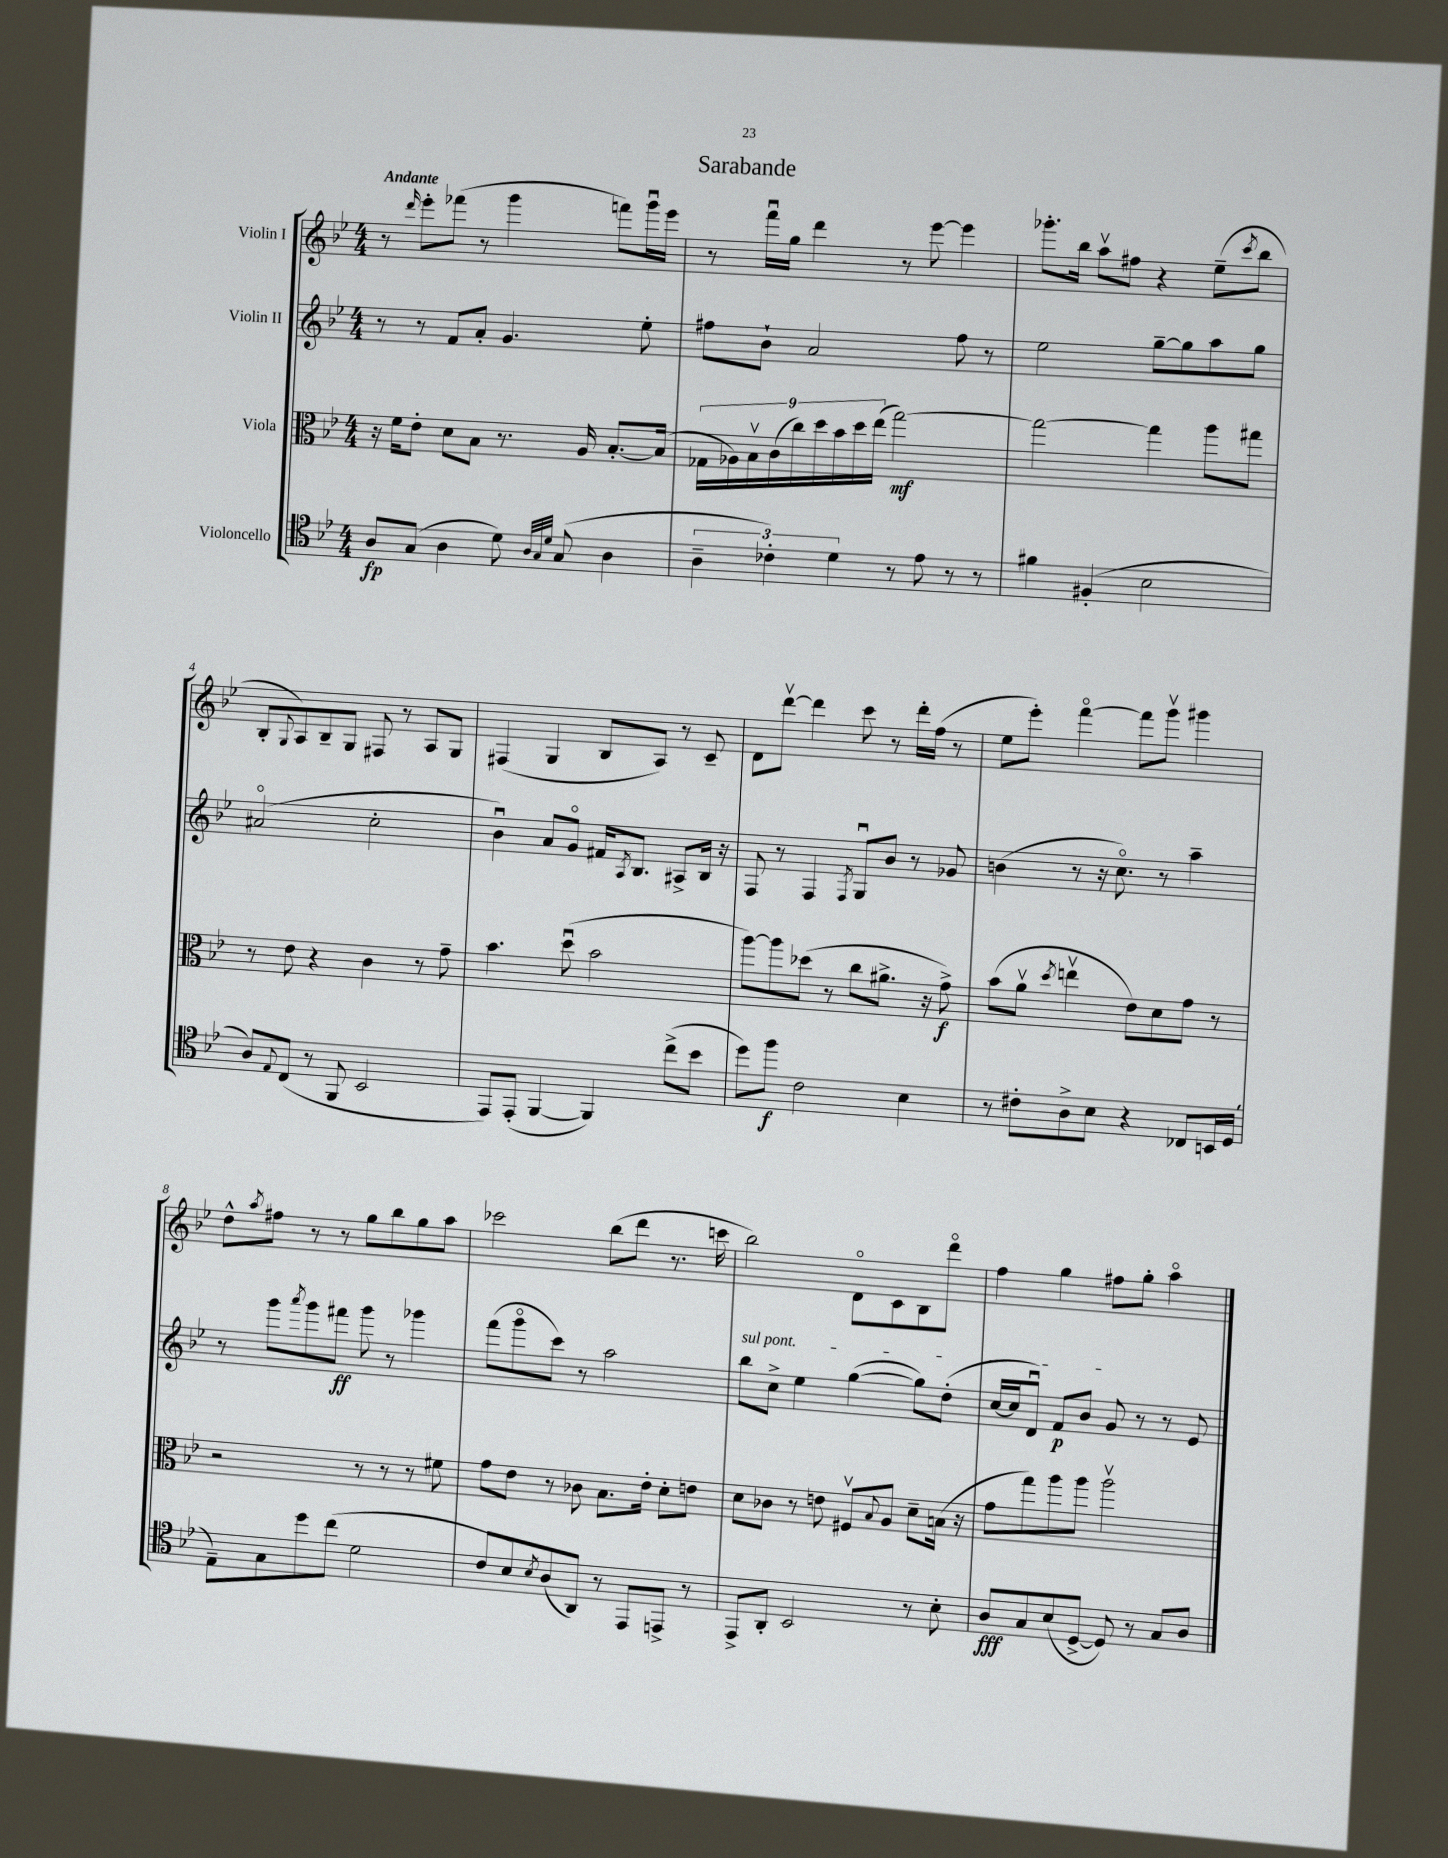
\header { title = "Sarabande" }
<<
\new StaffGroup <<
\new Staff = "s0" \with { instrumentName = "Violin I" } {
    \clef treble \key bes \major \numericTimeSignature \time 4/4 \tempo "Andante"
    r8 \grace { d'''16 } ees'''8-. fes'''8( r8 g'''4 f'''8) g'''16\downbow ees'''16 |
    r8 f'''16\downbow g''16 d'''4 r8 ees'''8~ ees'''4 |
    ges'''8.-. bes''16 a''8\upbow fis''8 r4 ees''8--( \acciaccatura { c'''8 } bes''8 |
    bes8-. \appoggiatura { g8 } a8) bes8-- g8 fis8 r8 a8 g8 |
    fis4( g4 bes8 a8) r8 c'8-- |
    d'8 d'''8~\upbow d'''4 c'''8 r8 d'''16-. f''16( r8 |
    ees''8 ees'''8-.) f'''4~\flageolet f'''8 g'''8\upbow gis'''4 |
    d''8-^ \acciaccatura { a''8 } fis''8 r8 r8 g''8 bes''8 g''8 a''8 |
    ces'''2 bes''8( d'''8 r8. c'''16 |
    bes''2) d'8\flageolet c'8 bes8 d'''8\flageolet |
    f''4 g''4 fis''8 g''8-. a''4\flageolet \bar "|." |
}
\new Staff = "s1" \with { instrumentName = "Violin II" } {
    \clef treble \key bes \major \numericTimeSignature \time 4/4
    r8 r8 f'8 a'8-. g'4. ees''8-. |
    fis''8 bes'8-! a'2 fis''8 r8 |
    ees''2 g''8~-- g''8 a''8 g''8 |
    ais'2\flageolet( c''2-. |
    bes'4\downbow) a'8 g'8\flageolet fis'16 \acciaccatura { a8 } bes8. ais8-> bes16 r16 |
    f8 r8 f4 \acciaccatura { f8 } g8\downbow bes'8 r8 ges'8 |
    b'4( r8 r16 c''8.\flageolet) r8 a''4-- |
    r8 g'''8 \acciaccatura { a'''8 } g'''8 fis'''8\ff g'''8 r8 ges'''4 |
    f'''8( g'''8\flageolet c'''8) r8 a''2 |
    \once \override TextSpanner.bound-details.left.text = \markup { \italic "sul pont." } bes''8\startTextSpan c''8-> ees''4 g''4~( g''8) d''8-.( |
    c''16~ c''16 d'8\downbow) f'8\p bes'8 g'8\stopTextSpan r8 r8 ees'8 \bar "|." |
}
\new Staff = "s2" \with { instrumentName = "Viola" } {
    \clef alto \key bes \major \numericTimeSignature \time 4/4
    r16 f'16 ees'8-. d'8 bes8 r8. a16 bes8.~-. bes16( |
    \tuplet 9/8 { ges16 aes16) bes16\upbow c'16( c''16) d''16 bes'16 d''16 ees''16( } g''2~\mf) |
    g''2~ g''4 a''8 gis''8 |
    r8 ees'8 r4 c'4 r8 g'8-- |
    bes'4. d''8\downbow( bes'2 |
    a''8~) a''8 des''8( r8 c''8 ais'8.-> r16 g'8->\f) |
    bes'8( a'8\upbow \acciaccatura { d''8 } e''4\upbow ees'8) d'8 g'8 r8 |
    r2 r8 r8 r8 fis'8 |
    g'8 ees'8 r8 ces'8 bes8. ees'16-. d'8-. e'8 |
    d'8 ces'8 r8 e'8 fis8\upbow \appoggiatura { bes8 } a8 d'8-- b16( r16 |
    g'8 g''8) a''8 a''8 a''2\upbow \bar "|." |
}
\new Staff = "s3" \with { instrumentName = "Violoncello" } {
    \clef tenor \key bes \major \numericTimeSignature \time 4/4
    a8\fp g8( a4 d'8) \grace { a32 g32 d'32 } g8( a4 |
    \tuplet 3/2 { a4-- ces'4-.) d'4 } r8 ees'8 r8 r8 |
    fis'4 fis4-.( bes2 |
    a8) \appoggiatura { ees8 } c8( r8 f,8 bes,2 |
    ees,8) ees,8-.( f,4~ f,4) c''8->( bes'8 |
    d''8) f''8\f c'2 bes4 |
    r8 cis'8-. a8-> bes8 r4 ces8 b,16 d16( |
    ees8--) g8 d''8 c''8( d'2 |
    c'8 bes8) \acciaccatura { bes8 } a8( a,8) r8 ees,8 e,8-> r8 |
    ees,8-> a,8-. bes,2 r8 bes8-. |
    a8\fff g8 bes8( d8~-> d8) r8 g8 a8 \bar "|." |
}
>>
>>
